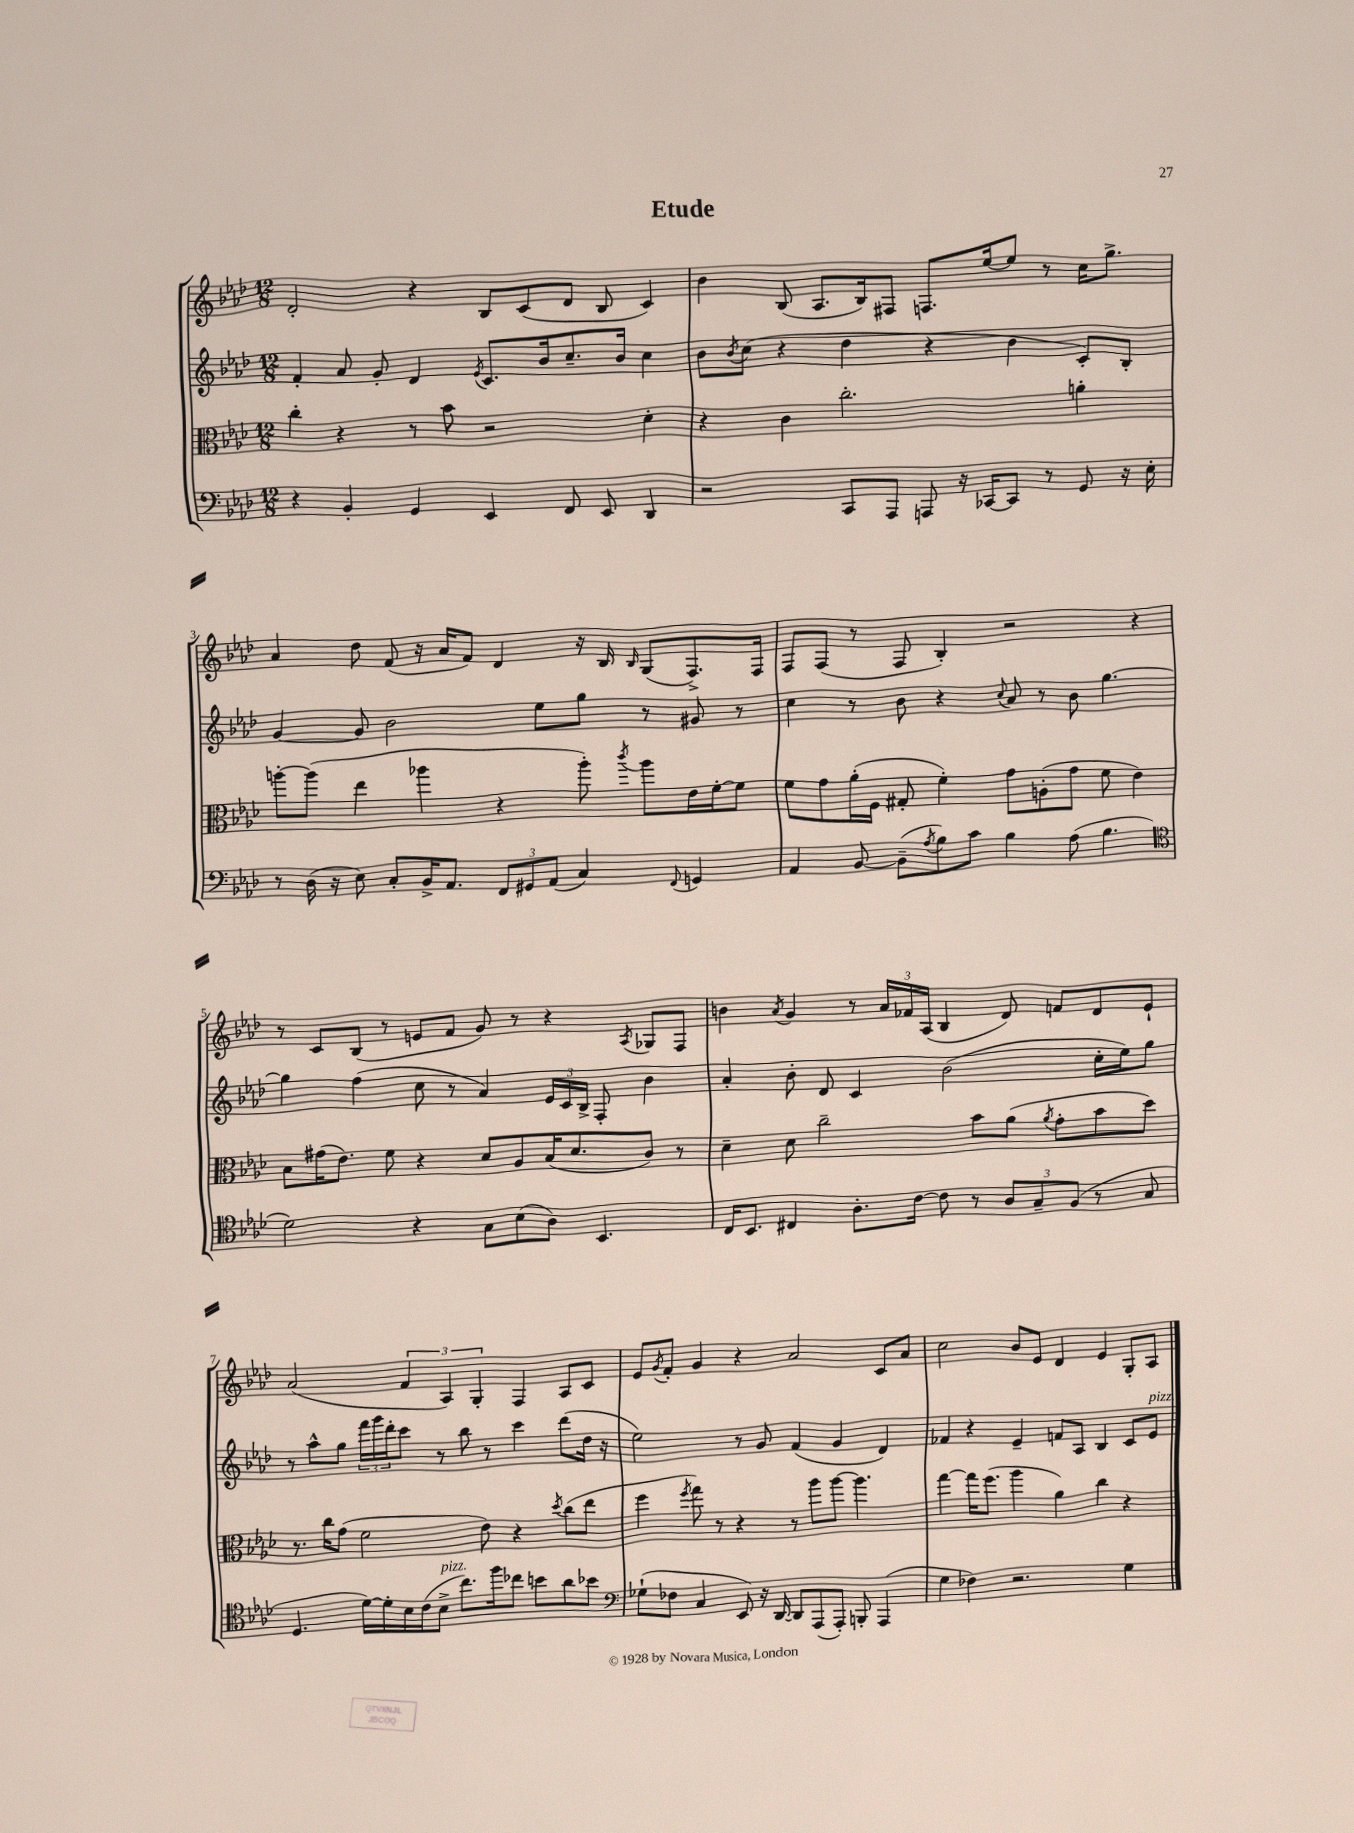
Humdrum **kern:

**kern	**kern	**kern	**kern
*staff4	*staff3	*staff2	*staff1
*clefF4	*clefC3	*clefG2	*clefG2
*k[b-e-a-d-]	*k[b-e-a-d-]	*k[b-e-a-d-]	*k[b-e-a-d-]
*M12/8	*M12/8	*M12/8	*M12/8
4r	4cc'\	4f'/	2d-'/
4BB-'/	4r	8a-/	.
.	.	8g'/	.
4GG/	8r	4d-/	4r
.	8b-\	.	.
.	.	8qe-/	.
4EE-/	2r	8.c/L	8B-/L
.	.	.	(8c/
.	.	16b-/k	.
8FF/	.	8.cc~/	8d-/J
8EE-/	.	.	8B-/
.	.	16b-/Jk	.
4DD-/	4d-'\	4cc\	4c/)
=	=	=	=
2r	4r	8b-\L	4b-\
.	.	8qb-/	.
.	.	(8cc\J	.
.	4c\	4r	(8B-/
.	.	.	8.A-/L
8CC/L	2.cc'\	4dd-\	.
.	.	.	16B-/k)
8AAA-/J	.	.	8F#/J
8AAA/	.	4r	8.F/L
16r	.	.	.
[16CC-/LK	.	.	[16ee-/k
8CC-/]J	.	4b-\	8ee-/]J
8r	.	.	8r
8GG/	4a'\	8c'/L)	16cc\LK
.	.	.	8.gg^\J
16r	.	8B-'/J	.
16E-'\	.	.	.
=	=	=	=
8r	[8aa'\L	[4g/	4a-/
(16D-\	(8aa\]J	.	.
16r	.	.	.
8E-\)	4ee-\	8g/]	8dd-\
8C'/L	.	2b-\	(8f/
16BB-^/K	4aa-\	.	16r
8.AA-/J	.	.	16a-/LK
.	.	.	8f/J)
12FF/L	4r	.	4d-/
12GG#/	.	.	.
.	.	8ee-\L	.
(12AA-/J	.	.	.
4C/)	8aa-'\)	8gg\J	16r
.	.	.	16B-/
.	8qccc/	.	16qqB-/
.	8aa-\L	8r	(8G/L
8qqFF/	.	.	.
4GG/	16e-\L	8g#/	8.F^/)
.	[16f'\J	.	.
.	8f\]J	8r	.
.	.	.	16F/Jk
=	=	=	=
4AA-/	8f\L	4cc\	8F/L
.	8g\	.	(8F/J
[8BB-/	(16a-'\L	8r	8r
.	16F\JJ	.	.
(8BB-~\]L	8G#'/	8b-\	8F/
8qA-/	.	.	.
8B-\)	4f'\)	4r	4B-'/)
8c\J	.	.	.
.	.	8qqcc/	.
4B-\	8g\L	8a-/	2r
.	(8A'\	8r	.
(8A-\	8g\J	8b-\	.
4.B-\	8f\	[4.gg\	.
.	4e-\)	.	4r
=	=	=	=
*clefC4	*	*	*
2d-\)	8B-\L	4gg\]	8r
.	(16g#\K	.	8c/L
.	8.e-\J)	.	.
.	.	(4ff\	(8B-/J
.	8f\	.	8r
4r	4r	8cc\	8e/L
.	.	8r	8f/J
8G\L	8d-/L	4a-/)	8g/)
(8B-\	8A-/	.	8r
8A-\J)	(16B-/K	24e-/LL	4r
.	.	24c/	.
.	8.d-/	.	.
.	.	24B-^/JJ	.
4.BB-/	.	8F'/	.
.	.	.	8qA-/
.	8c/J)	4b-\	8G-/L
.	8r	.	8F/J
=	=	=	=
16C/LK	4d-~\	4a-'/	4b\
8.BB-/J	.	.	.
.	.	.	8qa-/
4C#/	8d-\	8b-'\	4g/
.	2cc~\	8d-/	.
8.A-'\L	.	4c/	8r
.	.	.	24a-/LL
.	.	.	24f-/
[16c\Jk	.	.	.
.	.	.	(24A-/JJ
8c\]	.	(2b-\	4B-/
8r	8b-\L	.	.
12A-/L	(8a-\J	.	8d-/)
12G~/	.	.	.
.	8qa-/	.	.
.	8g'\L	.	8f/L
(12F/J	.	.	.
8r	8b-\	16cc'\LL	8d-/
.	.	16ee-\J)	.
8G/	8dd-\J)	8gg\J	8e-`/J
=	=	=	=
4.D-/	8.r	8r	(2a-/
.	.	8aa-^^\L	.
.	16cc\LK	.	.
.	(8g\J	8gg\J	.
[16d-\LL)	2f\	24fff\LL	.
.	.	24ggg\	.
16d-'\]	.	.	.
.	.	24ddd-'\J	.
16B-\	.	8ccc\J	6f/
(16c\J	.	.	.
8B-^\J	.	8r	.
.	.	.	6A-/)
8.cc\L)	.	8bb-\	.
.	.	.	6G'/
.	8e-\)	8r	.
16ff\k	.	.	.
8cc-\J	4r	4ccc\	4F/
8b\L	.	.	.
.	8qdd-/	.	.
8a-\	(8cc\L	(8ddd-\L	8A-/L
8b-\J	8ee-\J	16dd-\Jk	8c/J
.	.	16r	.
=	=	=	=
*clefF4	*	*	*
(8G-`\L	4ff\	2ee-\)	8e-/L
.	.	.	8qg/
8F-\J	.	.	8f'/J
.	8qff/	.	.
4C/	8gg\)	.	4g/
.	8r	.	.
8EE-/)	4r	8r	4r
16r	.	8g/	.
[16DD-/	.	.	.
8DD-/]L	8r	(4f/	2a-/
(8AAA-/	8aa-\L	.	.
8AAA-'/J)	[8aa-\J	4g/	.
8BBB'/	4.aa-\]	.	.
(4AAA-/	.	4d-/)	8c/L
.	.	.	8a-/J
=	=	=	=
4G\	[4gg\	4f-/	2cc\
4F-\)	16gg\]LK	4r	.
.	(8.ff\J	.	.
2.r	4aa-\	4e-~/	8b-/L
.	.	.	8e-/J
.	4a-\)	8f/L	4d-/
.	.	8A-/J	.
.	4cc\	4B-/	4e-/
4G\	4r	8c/L	8G'/L
.	.	8e-/J	8A-/J
==	==	==	==
*-	*-	*-	*-
